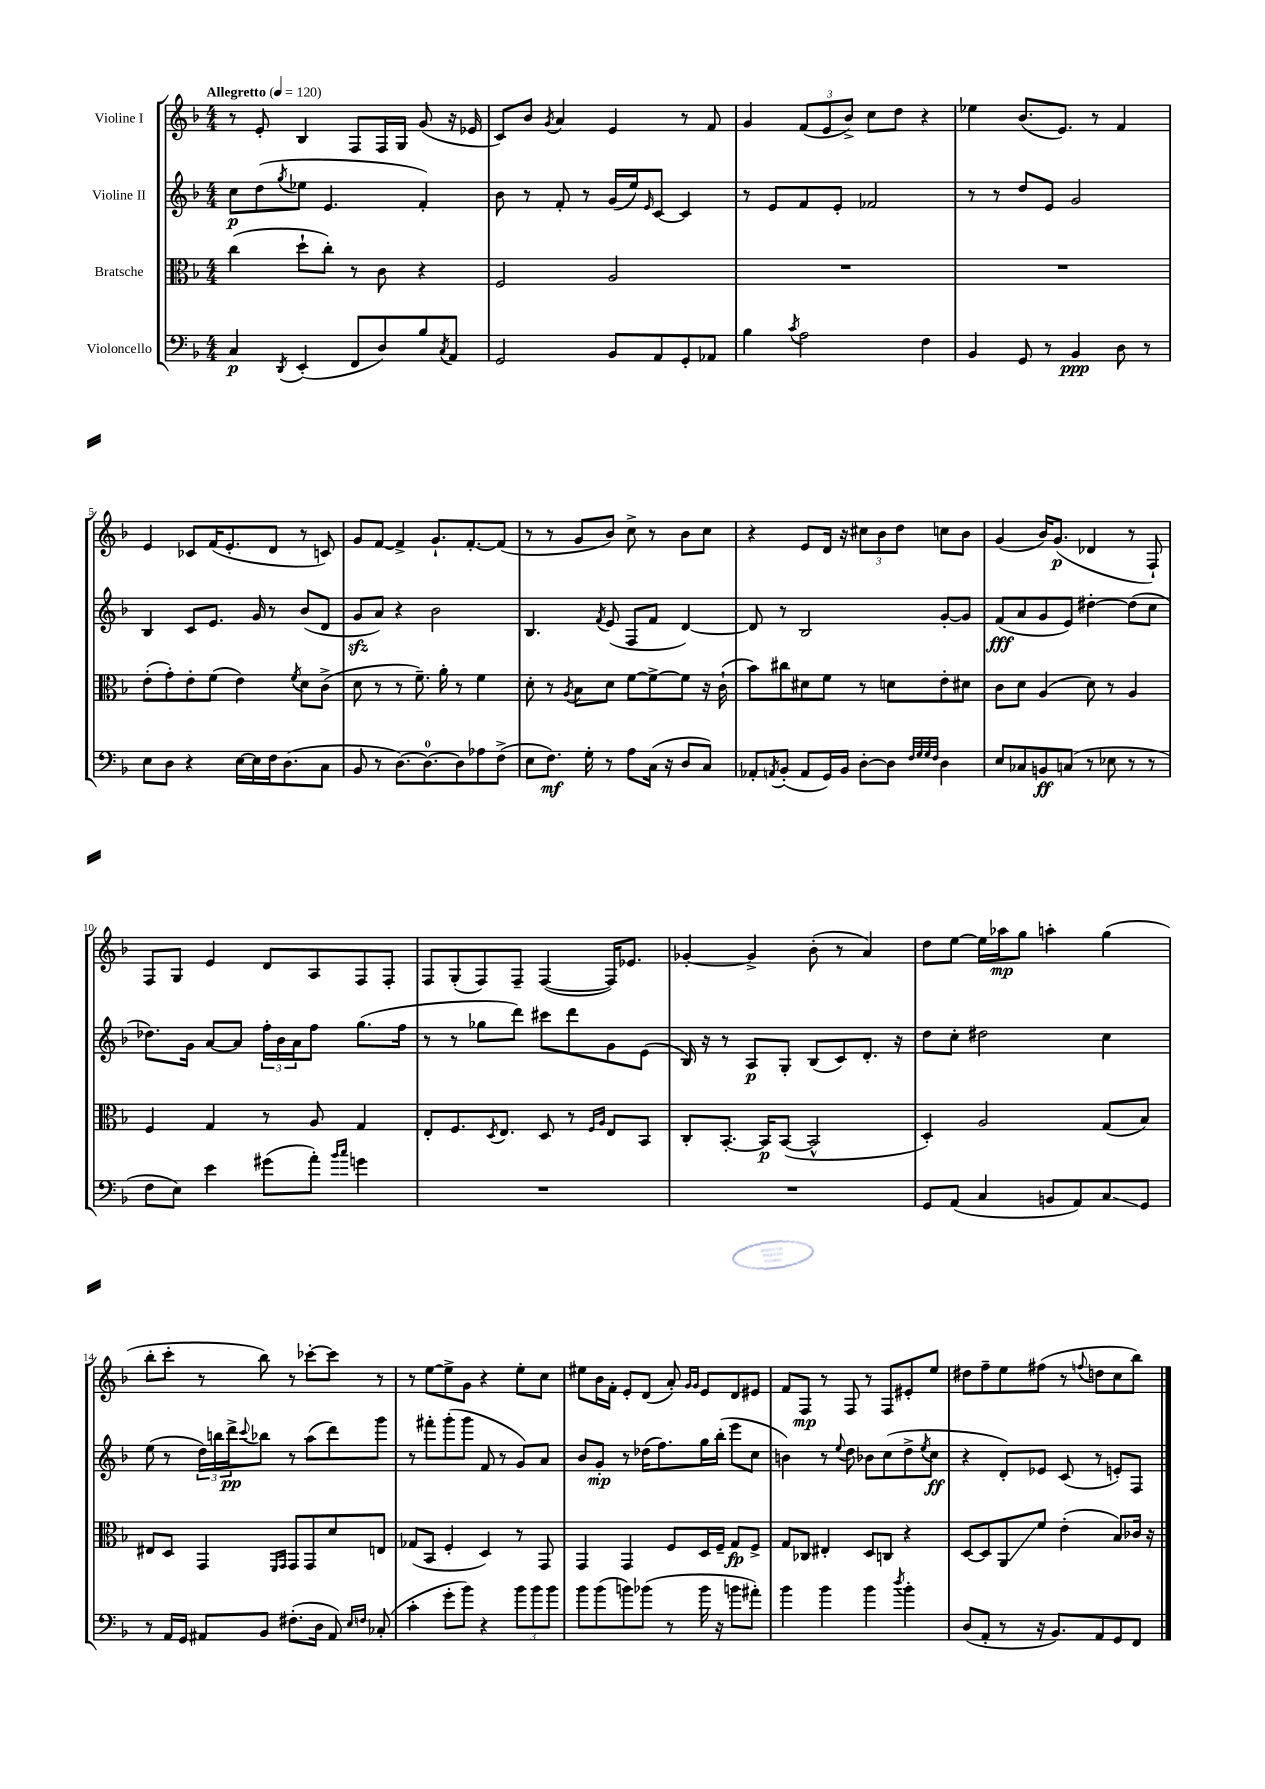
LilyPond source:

<<
\new StaffGroup <<
\new Staff = "s0" \with { instrumentName = "Violine I" } {
    \clef treble \key f \major \numericTimeSignature \time 4/4 \tempo "Allegretto" 4 = 120
    r8 e'8-. bes4 f8 f16 g16 g'8( r16 ees'16 |
    c'8) bes'8 \acciaccatura { g'8 } a'4 e'4 r8 f'8 |
    g'4 \tuplet 3/2 { f'8( e'8 bes'8->) } c''8 d''8 r4 |
    ees''4 bes'8.( e'8.) r8 f'4 |
    e'4 ces'8 f'16( e'8.-. d'8 r8 c'8) |
    g'8 f'8~ f'4-> g'8.-! f'8.~-. f'8( |
    r8 r8 g'8 bes'8) c''8-> r8 bes'8 c''8 |
    r4 e'8 d'16 r16 \tuplet 3/2 { cis''8 bes'8 d''8 } c''8 bes'8 |
    g'4( bes'16) g'8.\p( des'4 r8 f8-!) |
    f8 g8 e'4 d'8 a8 f8 f8-. |
    f8 g8-.( f8) f8-- f4~( f16) ees'8. |
    ges'4~-. ges'4-> bes'8-.( r8 a'4) |
    d''8 e''8~ e''16 aes''16\mp g''8 a''4-. g''4( |
    bes''8-. c'''8-. r8 bes''8) r8 ces'''8~-. ces'''8 r8 |
    r8 e''8~ e''8-> g'8 r4 e''8-. c''8 |
    eis''8 bes'16 f'16-. e'8-. d'8( a'8-.) \grace { g'16 g'16 } e'8 d'8 eis'8 |
    f'8 f8\mp r8 f8 r8 f8 eis'8-. e''8 |
    dis''8 f''8-- e''8 fis''8( r8 \appoggiatura { f''8 } d''8 c''8 bes''8) \bar "|." |
}
\new Staff = "s1" \with { instrumentName = "Violine II" } {
    \clef treble \key f \major \numericTimeSignature \time 4/4
    c''8\p d''8( \acciaccatura { g''8 } ees''8 e'4. f'4-.) |
    bes'8 r8 f'8-. r8 g'16( e''16) \grace { e'16 } c'8~ c'4 |
    r8 e'8 f'8 e'8-. fes'2 |
    r8 r8 d''8 e'8 g'2 |
    bes4 c'8 e'8. g'16 r8 bes'8( d'8 |
    g'8\sfz a'8) r4 bes'2 |
    bes4. \acciaccatura { f'8 } e'8( f8 f'8 d'4~) |
    d'8 r8 bes2 g'8~-. g'8 |
    f'8\fff( a'8 g'8 e'8) dis''4~-. dis''8( c''8 |
    des''8.) g'16 a'8~ a'8 \tuplet 3/2 { f''16-. bes'16 a'16 } f''8 g''8.( f''16 |
    r8 r8 ges''8 d'''8) cis'''8 d'''8 g'8 e'8( |
    bes16) r16 r8 a8\p g8-. bes8( c'8) d'8.-. r16 |
    d''8 c''8-. dis''2 c''4 |
    e''8( r8 \tuplet 3/2 { d''16) b''16 d'''16->\pp } \appoggiatura { c'''8 } bes''8 r8 a''8( d'''8) g'''8 |
    r8 fis'''8-. g'''8-.( g'''8 f'8 r8 g'8) a'8 |
    bes'8 g'8-.\mp r8 des''16( f''8.) g''16 bes''16-.( e'''8 c''8 |
    b'4) r8 \appoggiatura { e''8 } d''8 bes'8 c''8( d''8-> \acciaccatura { e''8 } c''8\ff |
    r4 d'8-.) ees'8 c'8( r8 e'8-.) f8 \bar "|." |
}
\new Staff = "s2" \with { instrumentName = "Bratsche" } {
    \clef alto \key f \major \numericTimeSignature \time 4/4
    c''4( d''8-! c''8-.) r8 c'8 r4 |
    f2 a2 |
    R1 |
    R1 |
    e'8-.( g'8-.) e'8-. f'8( e'4) \acciaccatura { f'8 } d'8 c'8->( |
    d'8 r8 r8 f'8.--) a'16-. r8 f'4 |
    d'8-. r8 \acciaccatura { a8 } bes8 d'8 f'8~ f'8~-> f'8 r16 c'16-!( |
    bes'8) cis''8 dis'8 f'8 r8 d'8 e'8-. dis'8 |
    c'8 d'8 a4( d'8) r8 a4 |
    f4 g4 r8 a8 g4 |
    e8-. f8. \acciaccatura { d8 } e8. d8 r8 \grace { f16 a16 } e8 bes,8 |
    c8-. bes,8.~-. bes,16\p bes,8~( bes,2-^ |
    d4-.) a2 g8( bes8) |
    eis8 d8 g,4 \grace { f,16 g,16 } g,8 g,8 d'8 e8 |
    ges8( bes,8 f4-. d4) r8 g,8 |
    g,4 g,4 f8 d16 f16-- g8\fp f8-> |
    g8 ces8 eis4-. d8 c8 r4 |
    d8~ d8 a,8\glissando f'8 e'4-.( bes8) ces'16 r16 \bar "|." |
}
\new Staff = "s3" \with { instrumentName = "Violoncello" } {
    \clef bass \key f \major \numericTimeSignature \time 4/4
    c4\p \acciaccatura { d,8 } e,4-.( f,8 d8) bes8 \acciaccatura { c8 } a,8 |
    g,2 bes,8 a,8 g,8-. aes,8 |
    bes4 \acciaccatura { c'8 } a2 f4 |
    bes,4 g,8 r8 bes,4\ppp d8 r8 |
    e8 d8 r4 e16~ e16 f16 d8.( c8 |
    bes,8 r8 d8.~) d8.-0~ d8 aes8 f8->( |
    e8 f8.\mf) g16-. r8 a8 c16( r16 d8 c8) |
    aes,8-. \acciaccatura { a,8 } bes,8-.( a,8 g,16) bes,16 d8~-. d8 \grace { f32 g32 g32 f32 } d4 |
    e8 ces8 b,8\ff c8( r8 ees8 r8 r8 |
    f8 e8) e'4 gis'8( a'8-.) \grace { bes'16 c''16 } g'4 |
    R1 |
    R1 |
    g,8 a,8( c4 b,8 a,8) c8\glissando g,8 |
    r8 a,16 g,16 ais,8 bes,8 fis8.-.( d16 ais,8) \grace { e16 f16 } ces8-.( |
    c'4-. g'8-. bes'8) r4 \tuplet 3/2 { bes'8 bes'8 bes'8 } |
    bes'8 bes'8( b'8) bes'8( r8 bes'16 r16 b'8 ais'8-.) |
    bes'4 bes'4 bes'4 \acciaccatura { d''8 } bes'4-. |
    d8( a,8-. r8 r16 bes,8.) a,8 g,8 f,8 \bar "|." |
}
>>
>>
